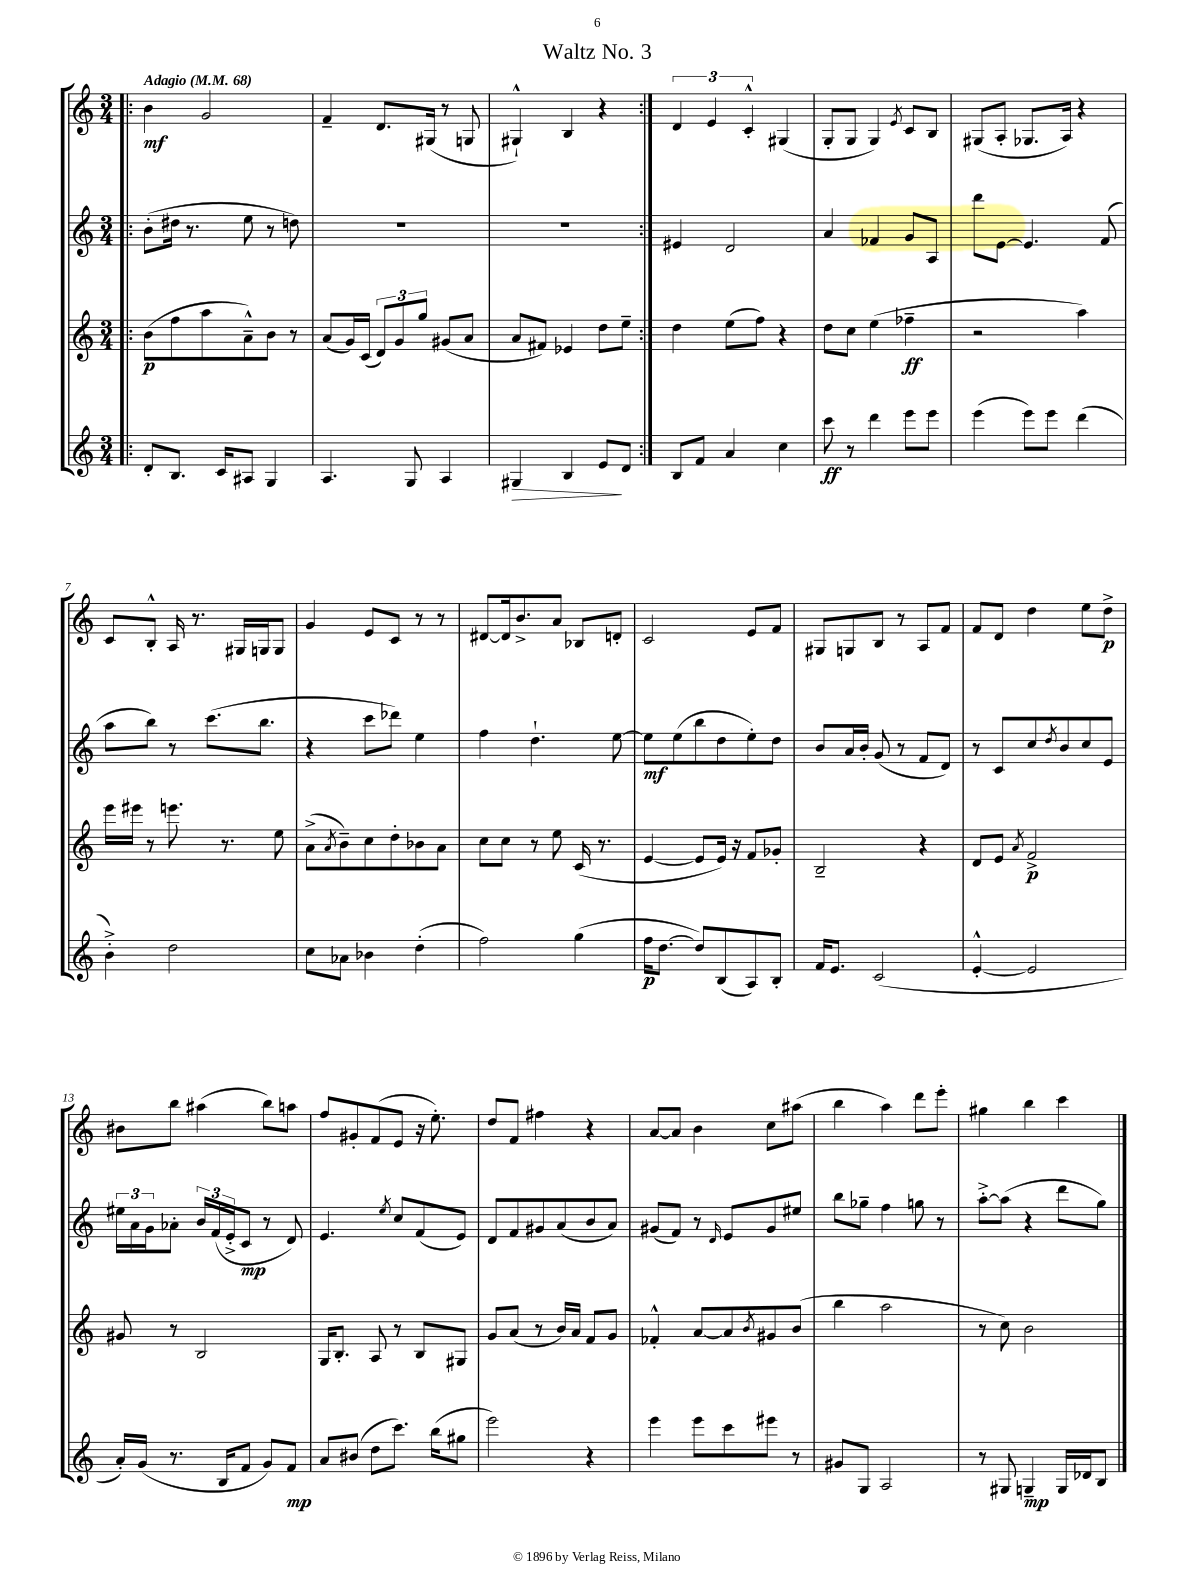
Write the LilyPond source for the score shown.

\header { title = "Waltz No. 3" }
<<
\new StaffGroup <<
\new Staff = "s0" {
    \clef treble \key c \major \numericTimeSignature \time 3/4 \tempo "Adagio" 4 = 68
    \repeat volta 2 { \bar ".|:" b'4\mf g'2 |
    f'4-- d'8. gis16( r8 g8 |
    gis4-!-^) b4 r4 | }
    \tuplet 3/2 { d'4 e'4 c'4-.-^ } gis4( |
    g8-. g8 g4) \acciaccatura { e'8 } c'8 b8 |
    gis8( a8-. ges8. a16) r4 |
    c'8 b8-.-^ a16 r8. gis16 g16 g8 |
    g'4 e'8 c'8 r8 r8 |
    dis'8~ dis'16 b'8.-> a'8 bes8 d'8-. |
    c'2 e'8 f'8 |
    gis8 g8 b8 r8 a8 f'8 |
    f'8 d'8 d''4 e''8 d''8->\p |
    bis'8 b''8 ais''4( b''8) a''8 |
    f''8 gis'8-. f'8( e'8 r16 e''8.-.) |
    d''8 f'8 fis''4 r4 |
    a'8~ a'8 b'4 c''8 ais''8( |
    b''4 a''4) d'''8 e'''8-. |
    gis''4 b''4 c'''4 \bar "|." |
}
\new Staff = "s1" {
    \clef treble \key c \major \numericTimeSignature \time 3/4
    \repeat volta 2 { \bar ".|:" b'8-.( dis''16 r8. e''8 r8 d''8) |
    R2. |
    R2. | }
    eis'4 d'2 |
    a'4 fes'4 g'8 a8 |
    d'''8 e'8~ e'4. f'8( |
    a''8 b''8) r8 c'''8.( b''8. |
    r4 c'''8 des'''8) e''4 |
    f''4 d''4.-! e''8~ |
    e''8\mf e''8( b''8 d''8 e''8-.) d''8 |
    b'8 a'16 b'16-. g'8( r8 f'8 d'8) |
    r8 c'8 c''8 \acciaccatura { d''8 } b'8 c''8 e'8 |
    \tuplet 3/2 { eis''16 a'16 g'16 } aes'8-. \tuplet 3/2 { b'16 f'16( e'16-.-> } c'8\mp r8 d'8) |
    e'4. \acciaccatura { e''8 } c''8 f'8( e'8) |
    d'8 f'8 gis'8 a'8( b'8 a'8) |
    gis'8( f'8) r8 \grace { d'16 } e'8 gis'8 eis''8 |
    b''8 ges''8-- f''4 g''8 r8 |
    a''8~-.-> a''8( r4 d'''8 g''8) \bar "|." |
}
\new Staff = "s2" {
    \clef treble \key c \major \numericTimeSignature \time 3/4
    \repeat volta 2 { \bar ".|:" b'8\p( f''8 a''8 a'8---^) b'8 r8 |
    a'8( g'16) c'16( \tuplet 3/2 { d'8) g'8 g''8 } gis'8( a'8 |
    a'8 fis'8) ees'4 d''8 e''8-- | }
    d''4 e''8( f''8) r4 |
    d''8 c''8 e''4( fes''4--\ff |
    r2 a''4) |
    e'''16 eis'''16 r8 e'''8. r8. e''8 |
    a'8->( \acciaccatura { a'8 } b'8--) c''8 d''8-. bes'8 a'8 |
    c''8 c''8 r8 e''8 c'16( r8. |
    e'4~ e'8 e'16) r16 f'8 ges'8-. |
    b2-- r4 |
    d'8 e'8 \acciaccatura { a'8 } f'2->\p |
    gis'8 r8 b2 |
    g16 b8.-. a8 r8 b8 gis8 |
    g'8 a'8( r8 b'16) a'16 f'8 g'8 |
    fes'4-.-^ a'8~ a'8 \acciaccatura { b'8 } gis'8 b'8( |
    b''4 a''2 |
    r8 c''8) b'2 \bar "|." |
}
\new Staff = "s3" {
    \clef treble \key c \major \numericTimeSignature \time 3/4
    \repeat volta 2 { \bar ".|:" d'8-. b8. c'16 ais8 g4 |
    a4. g8 a4 |
    gis4\> b4 e'8\! d'8 | }
    b8 f'8 a'4 c''4 |
    c'''8\ff r8 d'''4 e'''8 e'''8 |
    e'''4( e'''8) e'''8 d'''4( |
    b'4-.->) d''2 |
    c''8 aes'8 bes'4 d''4-.( |
    f''2) g''4( |
    f''16\p d''8.~ d''8) b8( a8) b8-. |
    f'16 e'8. c'2( |
    e'4~-.-^ e'2 |
    a'16-.) g'16( r8. b16 f'8 g'8) f'8\mp |
    a'8 bis'8( d''8 c'''8.) b''16( gis''8 |
    e'''2) r4 |
    e'''4 e'''8 c'''8 eis'''8 r8 |
    gis'8 g8 a2 |
    r8 gis8 g4--\mp g16 des'16 b8 \bar "|." |
}
>>
>>
